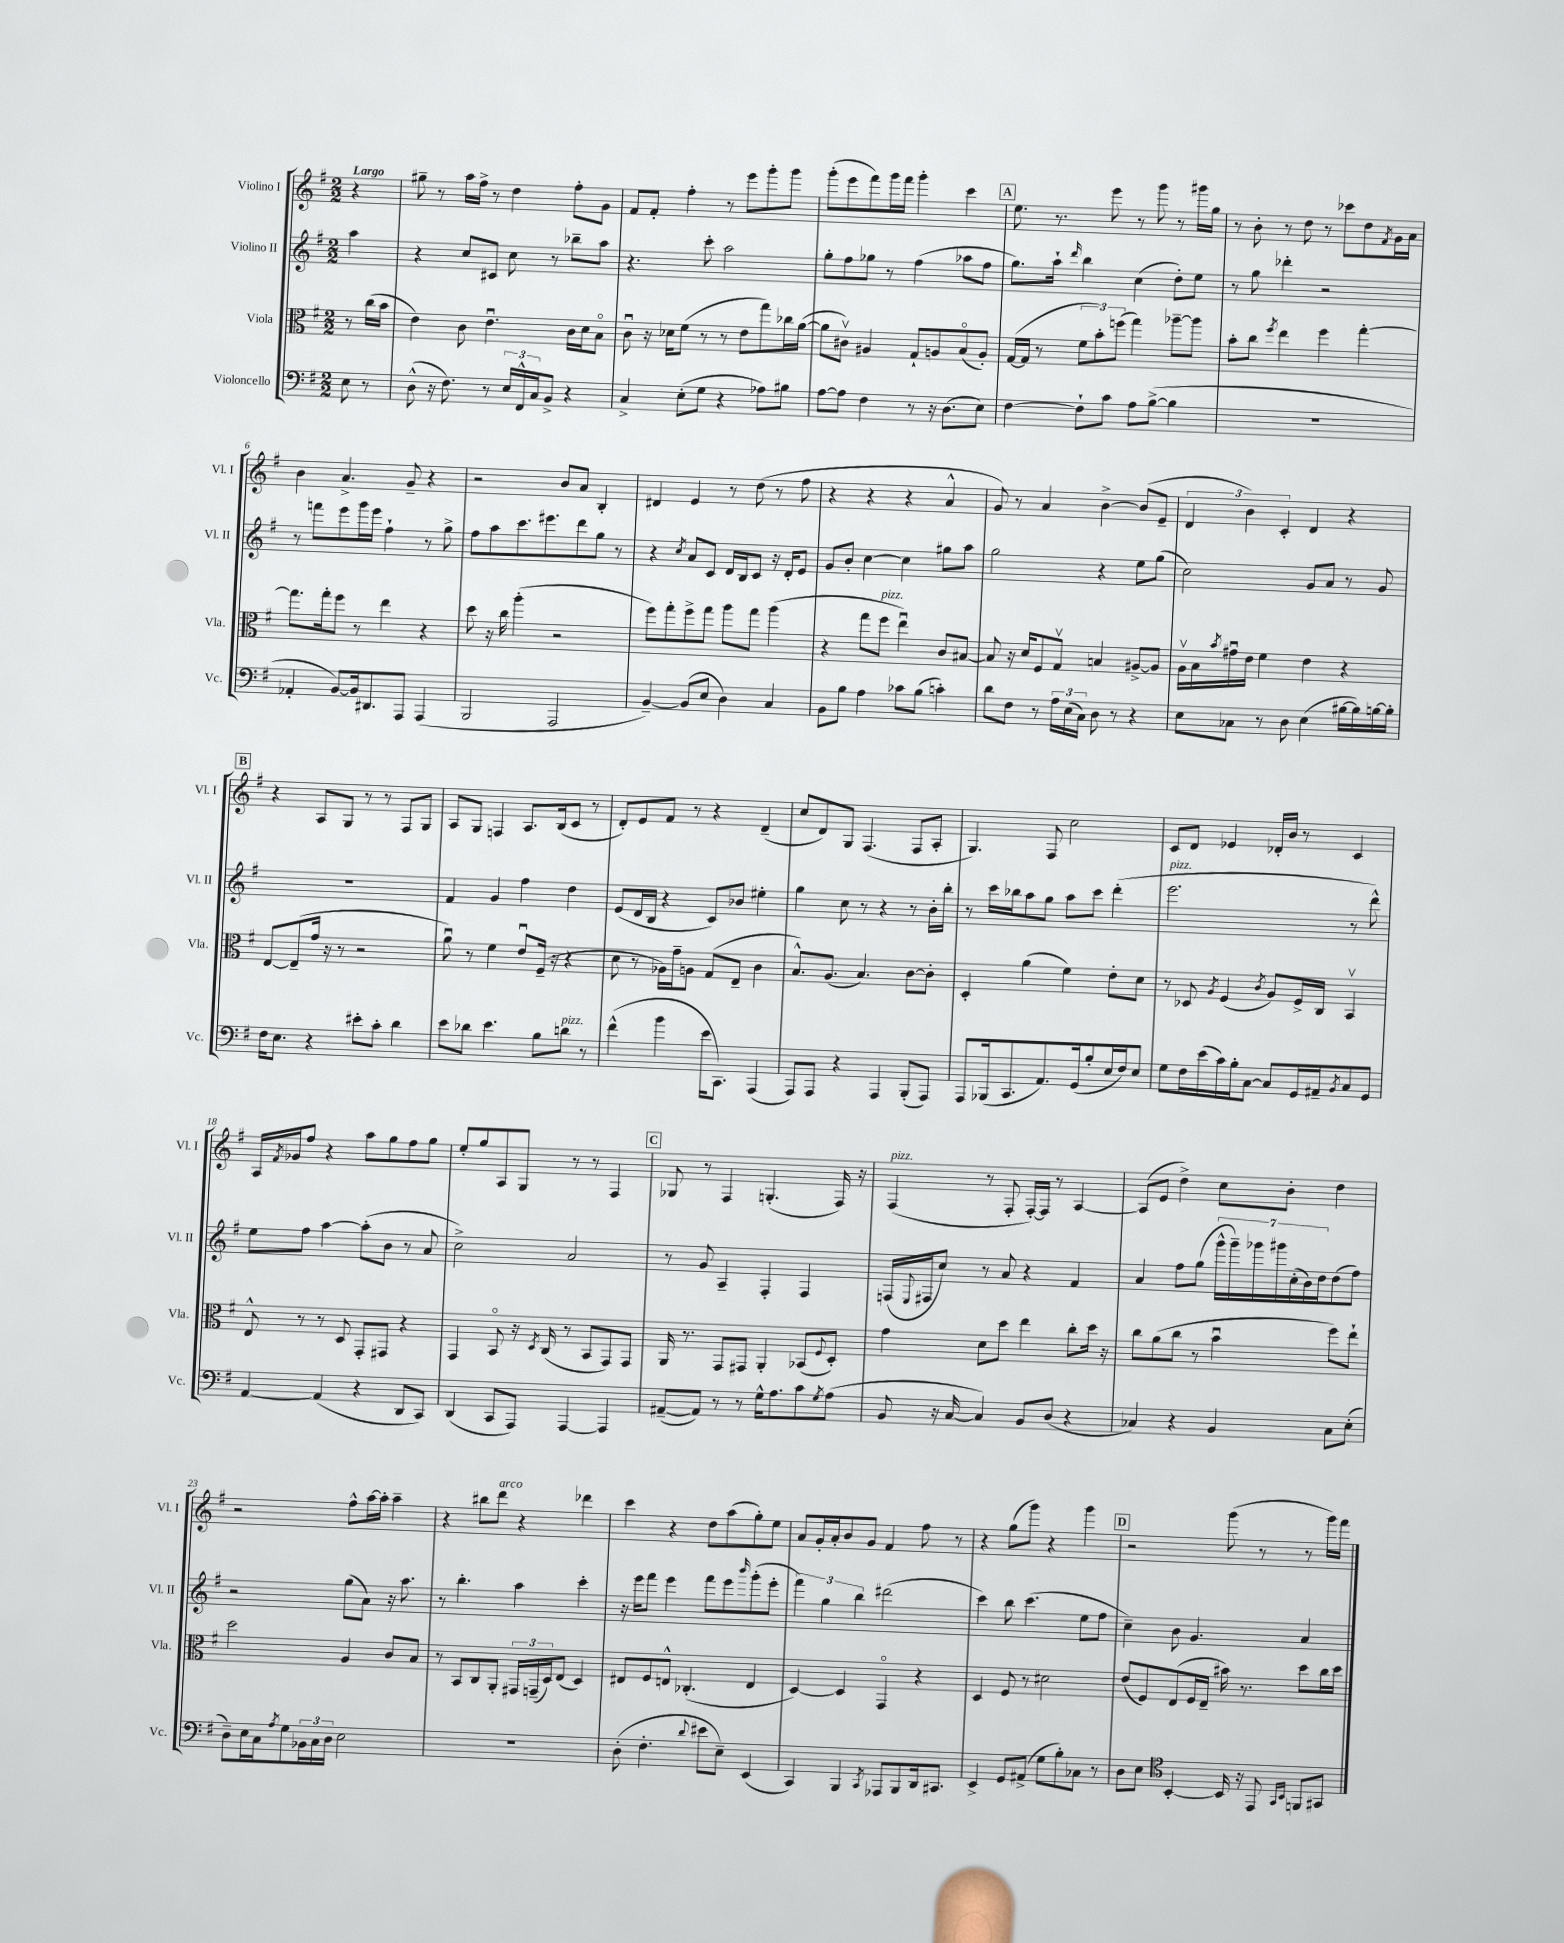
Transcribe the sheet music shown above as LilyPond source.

<<
\new StaffGroup <<
\new Staff = "s0" \with { instrumentName = "Violino I" shortInstrumentName = "Vl. I" } {
    \clef treble \key g \major \numericTimeSignature \time 2/2 \partial 4 \tempo "Largo"
    r4 |
    gis''8-- r8 a''16 fis''16-> r8 d''4 fis''8-. g'8 |
    fis'8 fis'8-. fis''4-. r8 e'''8 g'''8-. g'''8 |
    g'''8-.( e'''8 fis'''8) g'''16 fis'''16 g'''4-. c'''4 |
    \mark \markup { \box "A" } e''8. r8. e'''8 r8 g'''8 r8 gis'''16 g''16 |
    r8 b'8-. r8 d''8 r8 ces'''8 d''8 \acciaccatura { fis'8 } g'16 a'16 |
    b'4 a'4.-> g'8-- r4 |
    r2 b'8 a'8 b4-. |
    dis'4 e'4 r8 d''8( r8 fis''8 |
    r4 r4 r4 a'4-^ |
    g'8) r8 a'4 b'4~-> b'8( e'8-- |
    \tuplet 3/2 { d'4 b'4) c'4-. } d'4 r4 |
    \mark \markup { \box "B" } r4 a8 g8 r8 r8 fis8 g8 |
    a8 g8 f4 a8. b16( c'8 r8 |
    d'8-.) e'8 fis'8 r8 r4 d'4--( |
    c''8 d'8) g8 fis4.( fis8 a8-. |
    g4.) fis8 c''2 |
    c'8 d'8 ees'4 des'16-. b'16 r8 c'4 |
    a16 \acciaccatura { fis'8 } ges'16 fis''8 r4 a''8 g''8 fis''8 g''8 |
    e''8-. g''8 a8 g8 r8 r8 fis4 |
    \mark \markup { \box "C" } ges8 r8 fis4 g4.-.( fis16) r16 |
    fis4^\markup { \italic "pizz." }( r8 fis8-. fis16~-.) fis16 r8 a4~ |
    a8( e'8 d''4->) c''8 b'8-. d''4 |
    r2 fis''8-^ a''16~ a''16-. a''4-- |
    r4 bis''8 d'''8^\markup { \italic "arco" } r4 des'''4 |
    c'''4 r4 d''8 a''8( g''8-.) e''8 |
    a'8 g'16-. a'16-. b'8 g'8 fis'4 fis''8 r8 |
    r4 g''8( g'''8) r4 g'''4 |
    \mark \markup { \box "D" } r2 g'''8( r8 r8 g'''16) fis'''16 \bar "|." |
}
\new Staff = "s1" \with { instrumentName = "Violino II" shortInstrumentName = "Vl. II" } {
    \clef treble \key g \major \numericTimeSignature \time 2/2 \partial 4
    a''4 |
    r4 c''8 cis'8 c''8 r8 bes''8-- a''8 |
    r4. c'''8-. a''2 |
    g''8-. fis''8 ges''8 r8 fis''4( aes''8 fis''8 |
    \mark \markup { \box "A" } g''8.) a''16-! \grace { d'''16 } b''4 c''4( d''8-.) e''8 |
    r8 g''8 des'''4-. r2 |
    r8 f'''8 e'''8 g'''16 e'''16 fis''4-! r8 g''8-> |
    fis''8 a''8 c'''8. eis'''8. d'''8 g''8 r8 |
    r4 \acciaccatura { c''8 } a'8 c'8 d'16 b16 c'8 r16 d'16-. e'8 |
    g'8 b'8-. c''4~ c''4 gis''8 a''8 |
    g''2 r4 e''8 g''8( |
    c''2) g'8 a'8 r8 g'8 |
    \mark \markup { \box "B" } R1 |
    fis'4 g'4 fis''4 d''4 |
    e'8( d'16 b16 r4 c'8) bes'8 eis''4-. |
    g''4 c''8 r8 r4 r8 b'16-. b''16-. |
    r8 c'''16 bes''16 a''8 g''8 a''8 c'''8 d'''4-.( |
    e'''2.^\markup { \italic "pizz." } r8 d'''8-^) |
    e''8 fis''8 a''4~ a''8-.( b'8 r8 a'8 |
    c''2->) a'2 |
    \mark \markup { \box "C" } r8 g'8 a4-- fis4-. fis4 |
    f16( \appoggiatura { e8 } fis16 c''8) r8 a'8 r4 fis'4 |
    a'4 fis''8 g''8( \tuplet 7/4 { g'''16-^ g'''16--) ges'''16 gis'''16 c''16-.( b'16) d''16 } d''8( fis''8) |
    r2 g''8( a'8) r16 a''8. |
    r8 b''4.-. a''4 c'''4-. |
    r16 e'''16 fis'''8 e'''4 fis'''8 e'''8 \grace { b'''16 } g'''8-.( e'''8-. |
    \tuplet 3/2 { fis'''4) g''4 b''4 } dis'''2( |
    c'''4) b''8 c'''4.( e''8 fis''8 |
    \mark \markup { \box "D" } c''4--) b'8 g'4. a'4 \bar "|." |
}
\new Staff = "s2" \with { instrumentName = "Viola" shortInstrumentName = "Vla." } {
    \clef alto \key g \major \numericTimeSignature \time 2/2 \partial 4
    r8 c''16( b'16 |
    e'4) c'8 e'4.\downbow c'16 d'16 b8\flageolet |
    c'8\downbow r16 des'16 fis'8( r8 r8 e'8 g''8) ces''16 a'16~( |
    a'8 cis'8\upbow) ais4 g8-! a8 b8\flageolet( a8-.) |
    \mark \markup { \box "A" } g16~( g16 r8 \tuplet 3/2 { fis'8 b'8-.) f''8( } g''4) aes''8~-- aes''8 |
    b'8-. c''8 \acciaccatura { fis''8 } e''4 fis''4 g''4~-. |
    g''8. g''16-. fis''8 r8 e''4 r4 |
    d''8 r16 c''16 a''4-.( r2 |
    fis''8) g''8-. fis''8-> g''8 a''8 g''8 a''4( |
    r4 g''8 fis''8^\markup { \italic "pizz." } e''4\downbow) c'8 bis8~ |
    bis8 r16 d'16 fis8 g8\upbow b4 ais8~-> ais8 |
    a16\upbow b16 \acciaccatura { b'8 } gis'16\downbow e'16 fis'4 e'4 r4 |
    \mark \markup { \box "B" } e8~ e8--( g'16 r16 r8 r2 |
    a'8\downbow) r8 fis'4 e'8\downbow fis16--( r16 r4 |
    d'8 r8 aes16) g'16-- a8 g8( e8-- c'4 |
    b8.-^) a8.( b4.) c'8~ c'8-. |
    d4-. a'4( fis'4) e'8-. d'8 |
    r8 des8 \acciaccatura { a8 } fis4( \acciaccatura { c'8 } a8) fis16-> c16 b,4\upbow |
    e8-^ r8 r8 d8 g,8-. gis,8 r4 |
    g,4 b,8\flageolet r16 \acciaccatura { d8 } c16( r8 b,8 g,8) g,8 |
    \mark \markup { \box "C" } a,16 r8. g,8 gis,8 a,4-. bes,8( \appoggiatura { fis8 } d8-.) |
    g'4 d'8 d''8 e''4 c''8-. d''16 r16 |
    c''8 a'8( c''8 r8 b'4\downbow fis''8) e''8-! |
    d''2 a4 c'8 b8 |
    r8 b,8 c8 a,8-. \tuplet 3/2 { gis,16 g,16--( d16) } e8( d4) |
    eis8 fis8 e8-^ ces4.-.( e4 |
    d4~) d4 g,4\flageolet r4 |
    d4 fis8 r8 dis'2 |
    \mark \markup { \box "D" } e'8( fis8) e8( fis16 e16-- bis'16) r8. d''8 c''16 d''16 \bar "|." |
}
\new Staff = "s3" \with { instrumentName = "Violoncello" shortInstrumentName = "Vc." } {
    \clef bass \key g \major \numericTimeSignature \time 2/2 \partial 4
    e8 r8 |
    d8-^( r16 fis8.) r8 \tuplet 3/2 { e16 fis,16-^ c16 } b,8-> r4 |
    c4-> e8-.( g8 r4 aes8) bis8 |
    a8~ a8 fis4 r8 r16 d8.( e8) |
    \mark \markup { \box "A" } fis4~ fis8-! c'8 a8 b8~->( b4 |
    R1 |
    aes,4-. b,8~) b,16 dis,8. a,,8 a,,4( |
    b,,2 a,,2 |
    b,4~--) b,8( e8 d4) c4 |
    b,8 b8 a4 ces'8 b8( c'4-.) |
    d'8 fis8 r8 \tuplet 3/2 { a16 e16( c16) } d8 r8 r4 |
    e8 ces8 r8 d8 e4( bis16~ bis16) b16~ b16-. |
    \mark \markup { \box "B" } fis16 e8. r4 eis'8-. c'8-. d'4 |
    e'8 des'8 e'4. b8 d'8^\markup { \italic "pizz." } r8 |
    fis'4-^( b'4 e'16 c,8.) a,,4( |
    a,,8) a,,8 r4 a,,4 b,,8-.( a,,8) |
    a,,8 bes,,16( c,8. a,8.) g,16( b8-. e16 fis16) e8 |
    g8 fis16 e'16( c'16) b16-. c8~ c8 g,16 ais,16-- \acciaccatura { b,8 } c8 g,8 |
    a,4~ a,4( r4 d,8 c,8) |
    d,4( c,8 a,,8) a,,4~ a,,4 |
    \mark \markup { \box "C" } ais,8~--( ais,8) r8 r8 g16-^ a8. c'8 \acciaccatura { g8 } a8( |
    b,8 r16 c16~ c4) b,8 d8( r4 |
    ces4) r4 b,4 ces8 e8-.( |
    d8--) e16 c16 \acciaccatura { a8 } g8 \tuplet 3/2 { bes,16 c16 d16 } e2 |
    R1 |
    d8-.( fis4.-. \appoggiatura { d'8 } eis'8 e8--) e,4( |
    c,4) b,,4 \acciaccatura { c,8 } aes,,8 b,,8 d,16 cis,8. |
    e,4-> g,8 ais,8->( g8 b8-.) ces8 r8 |
    \mark \markup { \box "D" } d8 e8 \clef tenor b,4~-. b,16 r16 e,8 \grace { g,16 b,16 } f,8 gis,8 \bar "|." |
}
>>
>>
